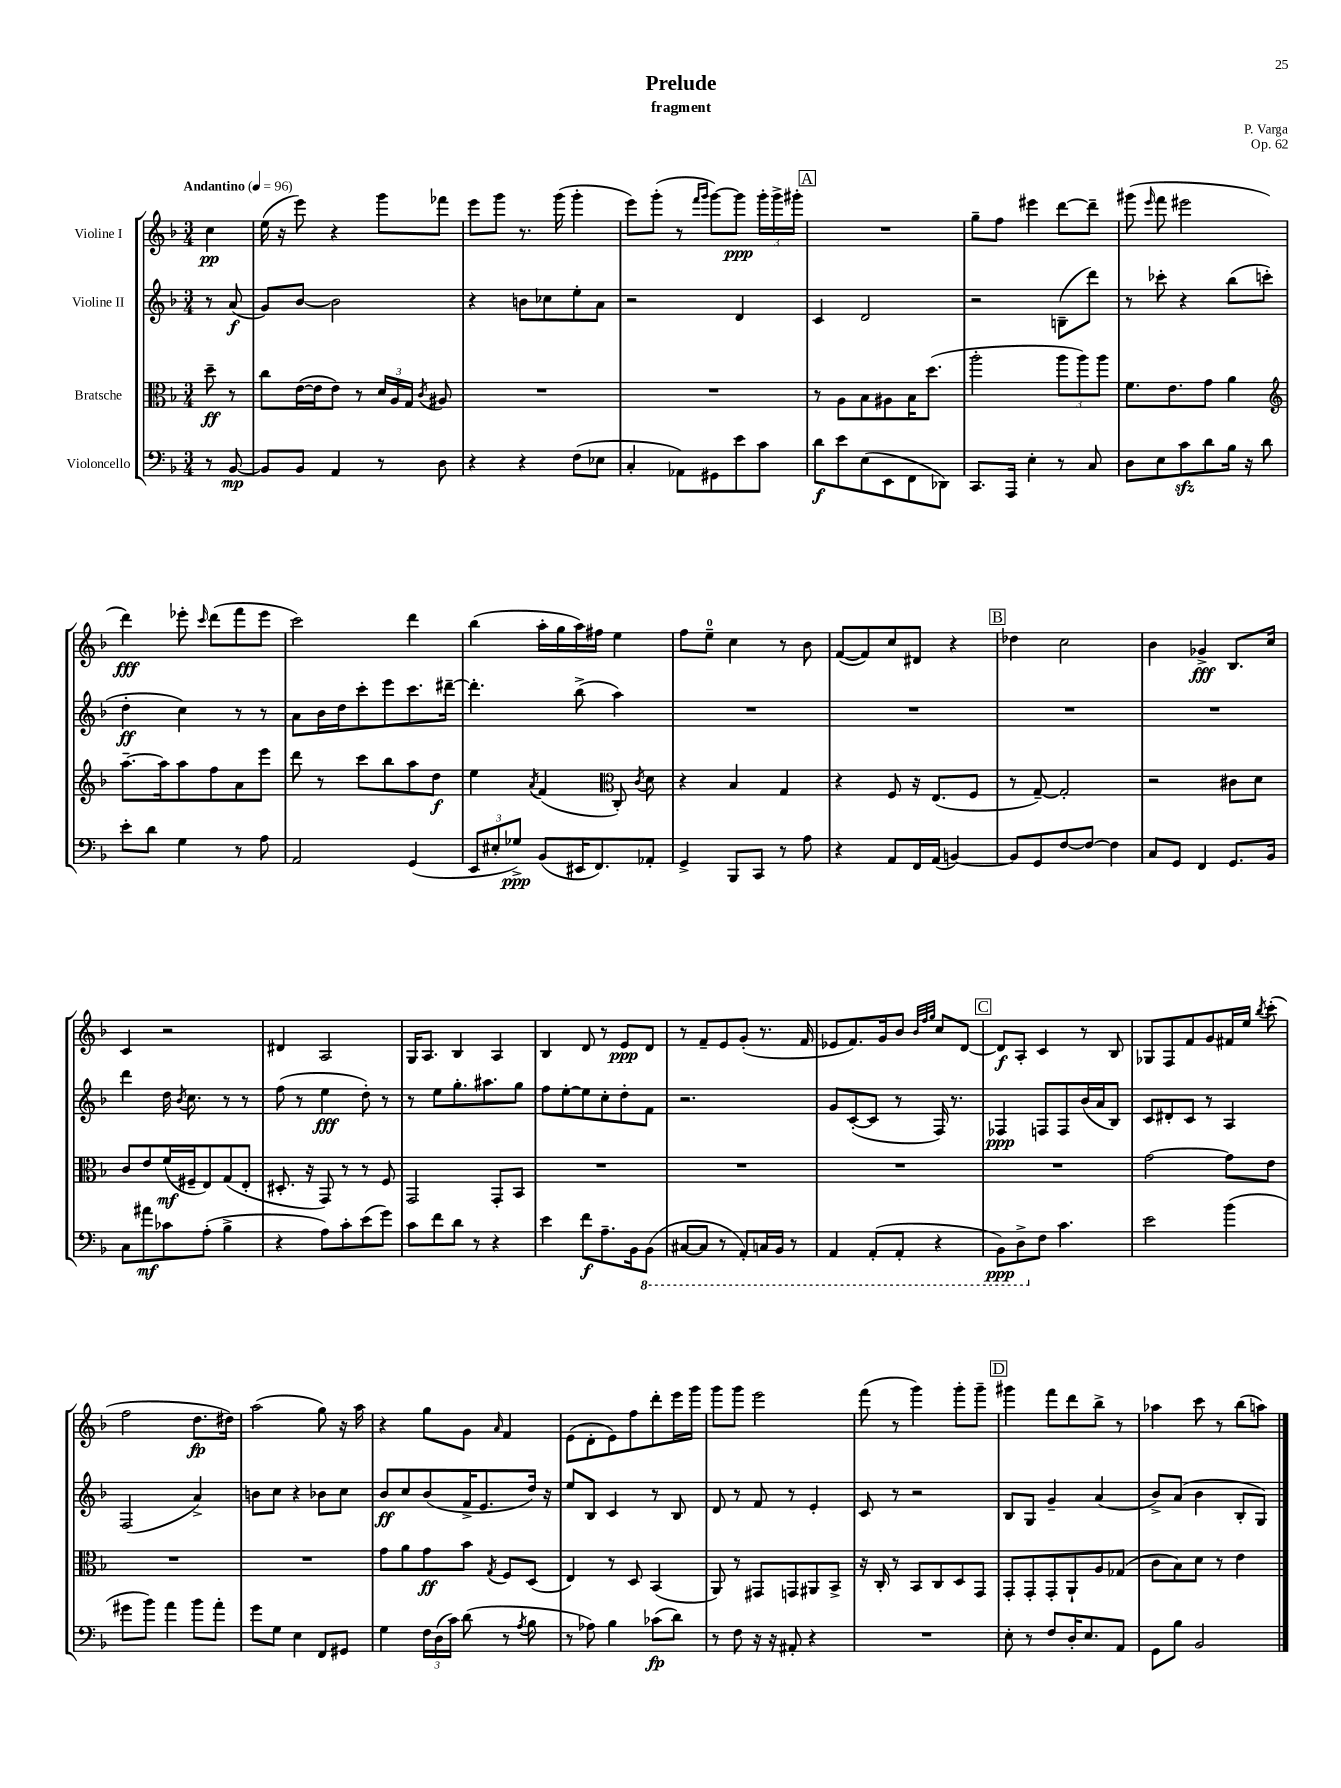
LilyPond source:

\header { title = "Prelude" composer = "P. Varga" subtitle = "fragment" opus = "Op. 62" }
<<
\new StaffGroup <<
\new Staff = "s0" \with { instrumentName = "Violine I" } {
    \clef treble \key f \major \numericTimeSignature \time 3/4 \partial 4 \tempo "Andantino" 4 = 96
    \autoBeamOff c''4\pp |
    e''16( r16 e'''8) r4 g'''8[ fes'''8] |
    e'''8[ g'''8] r8. g'''16( g'''4-. |
    e'''8[) g'''8]-.( r8 \grace { f'''16[ g'''16] } g'''8[~) g'''8]\ppp \tuplet 3/2 { g'''16[-. g'''16-> gis'''16]-. } |
    \mark \markup { \box "A" } R2. |
    g''8[-- f''8] eis'''4 d'''8[~ d'''8]-- |
    gis'''8( \grace { e'''16 } f'''8 eis'''2 |
    d'''4\fff) ees'''8-. \grace { c'''16 } d'''8[( f'''8 ees'''8] |
    c'''2) d'''4 |
    bes''4( a''16[-. g''16 a''16) fis''16] e''4 |
    f''8[ e''8]-0-- c''4 r8 bes'8 |
    f'8[~( f'8) c''8 dis'8] r4 |
    \mark \markup { \box "B" } des''4 c''2 |
    bes'4 ges'4->\fff bes8.[ c''16] |
    c'4 r2 |
    dis'4 a2 |
    g16[ a8.] bes4 a4 |
    bes4 d'8 r8 e'8[\ppp d'8] |
    r8 f'8[-- e'8 g'8]-.( r8. f'16 |
    ees'8[ f'8.) g'16 bes'8] \grace { bes'32[ f''32 g''32] } c''8[ d'8]~ |
    \mark \markup { \box "C" } d'8[\f a8]-. c'4 r8 bes8 |
    ges8[ f8 f'8 g'8 fis'16 e''16] \acciaccatura { bes''8 } c'''8-.( |
    f''2 d''8.[\fp dis''16]) |
    a''2( g''8) r16 a''16 |
    r4 g''8[ g'8] \grace { a'16 } f'4 |
    e'8[( d'8-. e'8) f''8 d'''8-. e'''16 g'''16] |
    g'''8[ g'''8] e'''2 |
    f'''8( r8 g'''4) g'''8[-. g'''8]-- |
    \mark \markup { \box "D" } gis'''4 f'''8[ d'''8 bes''8]-> r8 |
    aes''4 c'''8 r8 bes''8[( a''8]) \bar "|." |
}
\new Staff = "s1" \with { instrumentName = "Violine II" } {
    \clef treble \key f \major \numericTimeSignature \time 3/4 \partial 4
    \autoBeamOff r8 a'8\f( |
    g'8[) bes'8]~ bes'2 |
    r4 b'8[ ces''8 e''8-. a'8] |
    r2 d'4 |
    \mark \markup { \box "A" } c'4 d'2 |
    r2 b8[--( d'''8]) |
    r8 ces'''8-. r4 bes''8[( c'''8]-. |
    d''4-.\ff c''4) r8 r8 |
    a'8[ bes'16 d''16 c'''8-. e'''8 c'''8. dis'''16]~-- |
    dis'''4.-. bes''8->( a''4) |
    R2. |
    R2. |
    \mark \markup { \box "B" } R2. |
    R2. |
    d'''4 d''16 \acciaccatura { bes'8 } c''8. r8 r8 |
    f''8( r8 e''4\fff d''8-.) r8 |
    r8 e''8[ g''8.-. ais''8. g''8] |
    f''8[ e''8~-. e''8 c''8-. d''8-. f'8] |
    r2. |
    g'8[ c'8~-.( c'8] r8 f16) r8. |
    \mark \markup { \box "C" } fes4\ppp f8[ f8 bes'16( a'16 bes8]) |
    c'8[ dis'8-. c'8] r8 a4 |
    f2( a'4->) |
    b'8[ c''8] r4 bes'8[ c''8] |
    bes'8[\ff c''8 bes'8( f'16-> e'8. d''16]) r16 |
    e''8[ bes8] c'4 r8 bes8 |
    d'8 r8 f'8 r8 e'4-. |
    c'8 r8 r2 |
    \mark \markup { \box "D" } bes8[ g8] g'4-- a'4( |
    bes'8[->) a'8]( bes'4 bes8[-. g8]) \bar "|." |
}
\new Staff = "s2" \with { instrumentName = "Bratsche" } {
    \clef alto \key f \major \numericTimeSignature \time 3/4 \partial 4
    \autoBeamOff d''8--\ff r8 |
    c''8[ e'16~( e'16 e'8]) r8 \tuplet 3/2 { d'16[ a16 g16] } \acciaccatura { c'8 } ais8 |
    R2. |
    R2. |
    \mark \markup { \box "A" } r8 a8[ bes8 ais8 bes16 d''8.]( |
    a''2-. \tuplet 3/2 { a''8[ a''8) a''8] } |
    f'8.[ e'8. g'8] a'4 |
    \clef treble a''8.[~-- a''16 a''8 f''8 a'8 e'''8] |
    d'''8 r8 c'''8[ bes''8 a''8 d''8]\f |
    e''4 \acciaccatura { a'8 } f'4( \clef alto c8-.) \acciaccatura { c'8 } d'8 |
    r4 bes4 g4 |
    r4 f8 r16 e8.[( f8] |
    \mark \markup { \box "B" } r8 g8~--) g2-. |
    r2 cis'8[ d'8] |
    c'8[ e'8 f'16\mf( fis16-- e8) g8( e8]-. |
    dis8.-. r16 g,8) r8 r8 f8 |
    g,2 g,8[-. bes,8] |
    R2. |
    R2. |
    R2. |
    \mark \markup { \box "C" } R2. |
    g'2~ g'8[ e'8] |
    R2. |
    R2. |
    g'8[ a'8 g'8\ff bes'8] \acciaccatura { g8 } f8[ d8]( |
    e4) r8 d8 bes,4( |
    a,8) r8 gis,8[ g,8 ais,8 bes,8]-> |
    r16 c16-. r8 bes,8[ c8 d8 g,8] |
    \mark \markup { \box "D" } g,8[-. g,8-. g,8-. a,8-! a8 ges8]( |
    c'8[ bes8) d'8] r8 e'4 \bar "|." |
}
\new Staff = "s3" \with { instrumentName = "Violoncello" } {
    \clef bass \key f \major \numericTimeSignature \time 3/4 \partial 4
    \autoBeamOff r8 bes,8~\mp |
    bes,8[ bes,8] a,4 r8 d8 |
    r4 r4 f8[( ees8] |
    c4-. aes,8[) gis,8 e'8 c'8] |
    \mark \markup { \box "A" } d'8[\f e'8 e8( e,8 f,8 des,8]) |
    c,8.[ a,,16] e4-. r8 c8 |
    d8[ e8 c'8\sfz d'8 bes16] r16 d'8 |
    e'8[-. d'8] g4 r8 a8 |
    a,2 g,4( |
    \tuplet 3/2 { e,8[ eis8-. ges8]->\ppp) } bes,8[( eis,16 f,8.) aes,8]-. |
    g,4-> bes,,8[ c,8] r8 a8 |
    r4 a,8[ f,16 a,16]( b,4~) |
    \mark \markup { \box "B" } b,8[ g,8 f8~ f8]~ f4 |
    c8[ g,8] f,4 g,8.[ bes,16] |
    c8[ ais'8\mf ces'8 a8]-.( bes4-> |
    r4 a8[) c'8-. e'8( g'8]) |
    c'8[ f'8 d'8] r8 r4 |
    e'4 f'8[\f a8.-- bes,16 \ottava #-1 bes,,8]( |
    cis,8[~ cis,8] r8 a,,8[-.) c,16 bes,,16] r8 |
    a,,4 a,,8[-.( a,,8]-. r4 |
    \mark \markup { \box "C" } bes,,8[\ppp) d,8-> \ottava #0 f8] c'4. |
    e'2 bes'4( |
    gis'8[ bes'8]) a'4 bes'8[ a'8]-. |
    g'8[ g8] e4 f,8[ gis,8] |
    g4 \tuplet 3/2 { f16[ d16( c'16]) } d'8( r8 \acciaccatura { a8 } bes8 |
    r8 aes8) bes4 ces'8[\fp( d'8]) |
    r8 f8 r16 r16 ais,8-. r4 |
    R2. |
    \mark \markup { \box "D" } e8-. r8 f8[ d16-. e8. a,8] |
    g,8[ bes8] bes,2 \bar "|." |
}
>>
>>
\layout { \context { \Score \remove "Bar_number_engraver" } }
